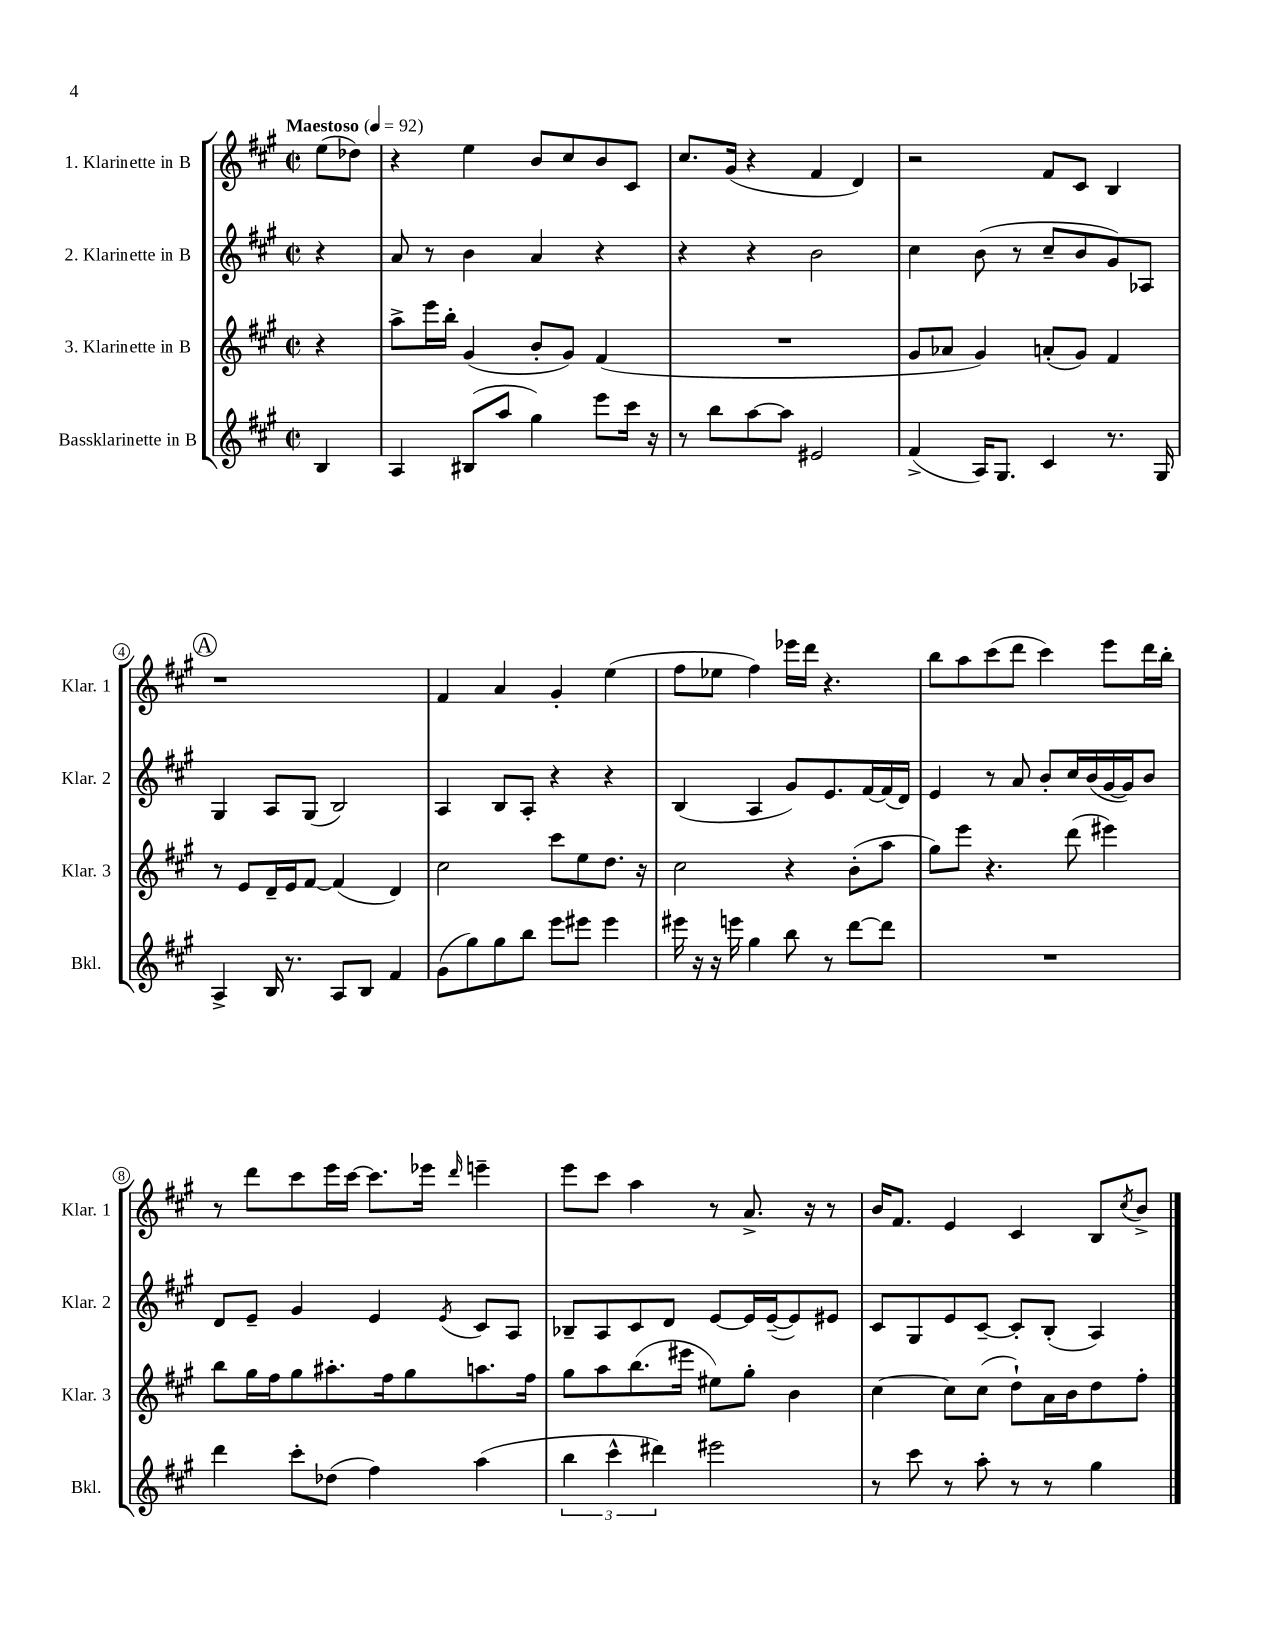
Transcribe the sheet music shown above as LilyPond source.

<<
\new StaffGroup <<
\new Staff = "s0" \with { instrumentName = "1. Klarinette in B" shortInstrumentName = "Klar. 1" } {
    \clef treble \key a \major \defaultTimeSignature \time 2/2 \partial 4 \tempo "Maestoso" 4 = 92
    e''8( des''8) |
    r4 e''4 b'8 cis''8 b'8 cis'8 |
    cis''8. gis'16( r4 fis'4 d'4) |
    r2 fis'8 cis'8 b4 |
    \mark \markup { \circle "A" } r1 |
    fis'4 a'4 gis'4-. e''4( |
    fis''8 ees''8 fis''4) ees'''16 d'''16 r4. |
    b''8 a''8 cis'''8( d'''8 cis'''4) e'''8 d'''16 b''16-. |
    r8 d'''8 cis'''8 e'''16 cis'''16~ cis'''8. ees'''16 \grace { d'''16 } e'''4-- |
    e'''8 cis'''8 a''4 r8 a'8.-> r16 r8 |
    b'16 fis'8. e'4 cis'4 b8 \acciaccatura { cis''8 } b'8-> \bar "|." |
}
\new Staff = "s1" \with { instrumentName = "2. Klarinette in B" shortInstrumentName = "Klar. 2" } {
    \clef treble \key a \major \defaultTimeSignature \time 2/2 \partial 4
    r4 |
    a'8 r8 b'4 a'4 r4 |
    r4 r4 b'2 |
    cis''4 b'8( r8 cis''8-- b'8 gis'8) aes8 |
    \mark \markup { \circle "A" } gis4 a8 gis8( b2) |
    a4 b8 a8-. r4 r4 |
    b4( a4 gis'8) e'8. fis'16~ fis'16( d'16) |
    e'4 r8 a'8 b'8-. cis''16 b'16( gis'16~ gis'16) b'8 |
    d'8 e'8-- gis'4 e'4 \acciaccatura { e'8 } cis'8 a8 |
    bes8-- a8 cis'8 d'8 e'8~ e'16 e'16~--( e'8) eis'8 |
    cis'8 gis8 e'8 cis'8~-- cis'8-. b8-.( a4) \bar "|." |
}
\new Staff = "s2" \with { instrumentName = "3. Klarinette in B" shortInstrumentName = "Klar. 3" } {
    \clef treble \key a \major \defaultTimeSignature \time 2/2 \partial 4
    r4 |
    a''8-> e'''16 b''16-. gis'4( b'8-. gis'8) fis'4( |
    R1 |
    gis'8 aes'8 gis'4) a'8-.( gis'8) fis'4 |
    \mark \markup { \circle "A" } r8 e'8 d'16-- e'16 fis'8~ fis'4( d'4) |
    cis''2 cis'''8 e''8 d''8. r16 |
    cis''2 r4 b'8-.( a''8 |
    gis''8) e'''8 r4. d'''8( eis'''4) |
    b''8 gis''16 fis''16 gis''8 ais''8.-. fis''16 gis''8 a''8. fis''16 |
    gis''8 a''8 b''8.( eis'''16 eis''8) gis''8-. b'4 |
    cis''4~ cis''8 cis''8( d''8-!) a'16 b'16 d''8 fis''8-. \bar "|." |
}
\new Staff = "s3" \with { instrumentName = "Bassklarinette in B" shortInstrumentName = "Bkl." } {
    \clef treble \key a \major \defaultTimeSignature \time 2/2 \partial 4
    b4 |
    a4 bis8( a''8 gis''4) e'''8 cis'''16 r16 |
    r8 b''8 a''8~ a''8 eis'2 |
    fis'4->( a16) gis8. cis'4 r8. gis16 |
    \mark \markup { \circle "A" } a4-> b16 r8. a8 b8 fis'4 |
    gis'8( gis''8) gis''8 b''8 e'''8 eis'''8 eis'''4 |
    eis'''16 r16 r16 e'''16 gis''4 b''8 r8 d'''8~ d'''8 |
    R1 |
    d'''4 cis'''8-. des''8( fis''4) a''4( |
    \tuplet 3/2 { b''4 cis'''4-^ dis'''4) } eis'''2 |
    r8 cis'''8 r8 a''8-. r8 r8 gis''4 \bar "|." |
}
>>
>>
\layout { \context { \Score \override BarNumber.stencil = #(make-stencil-circler 0.1 0.3 ly:text-interface::print) } }
